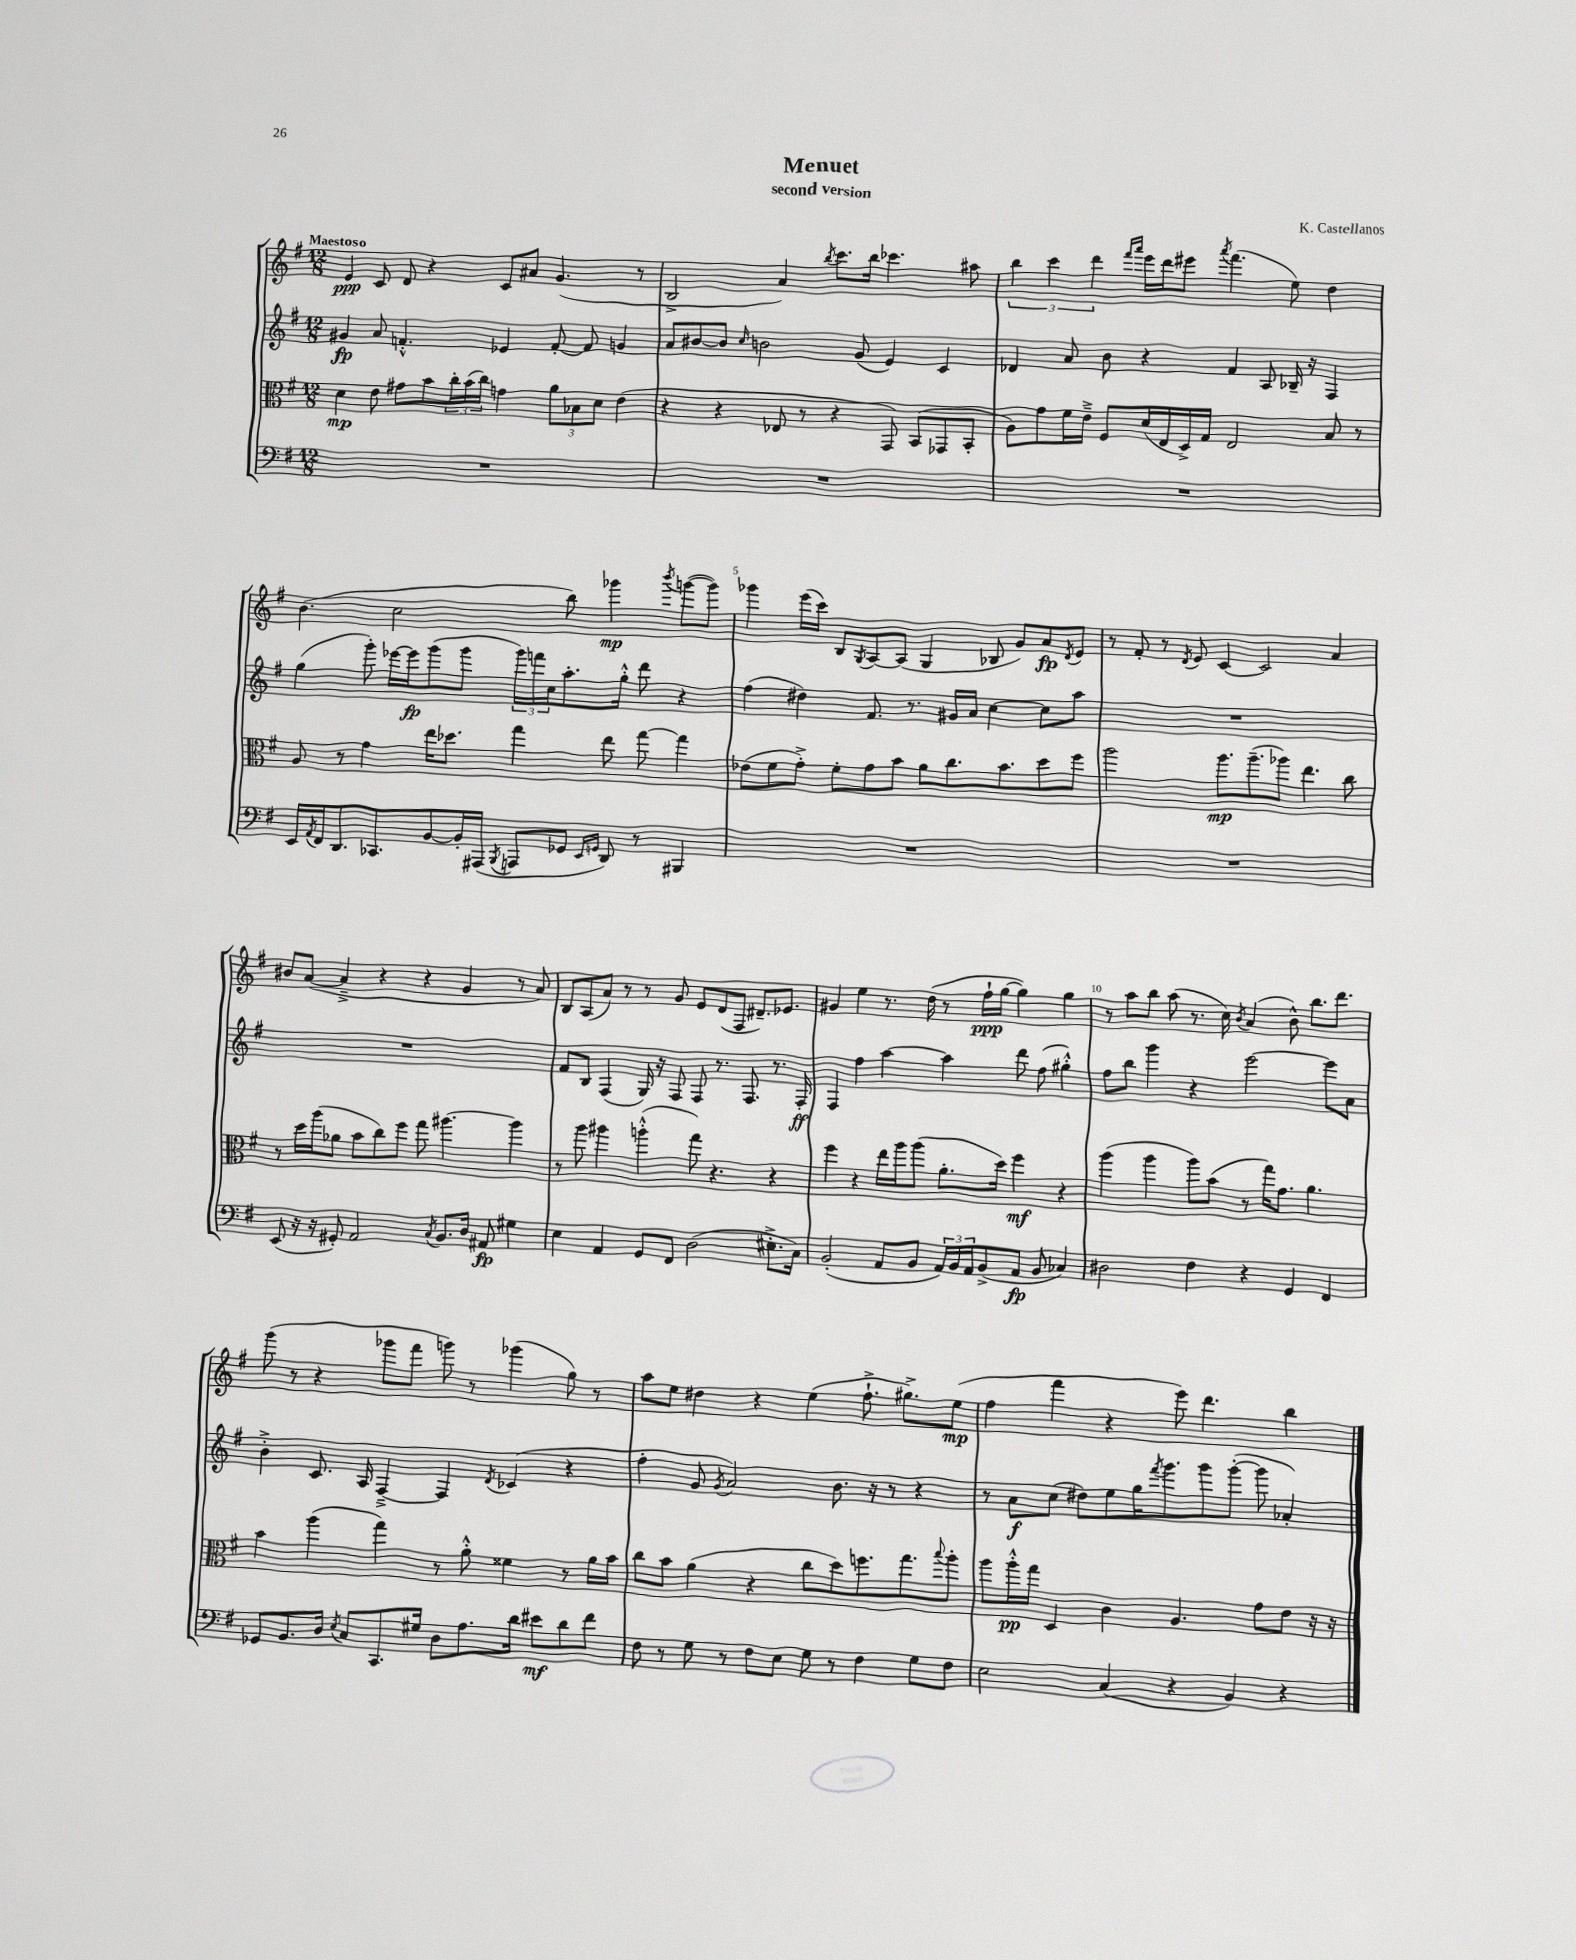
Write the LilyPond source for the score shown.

\header { title = "Menuet" composer = "K. Castellanos" subtitle = "second version" }
<<
\new StaffGroup <<
\new Staff = "s0" {
    \clef treble \key g \major \numericTimeSignature \time 12/8 \tempo "Maestoso"
    e'4\ppp c'8 d'8 r4 c'8 ais'8 g'4.( r8 |
    b2-> a'4) \acciaccatura { b''8 } c'''8. b''16 ces'''4. ais''8 |
    \tuplet 3/2 { b''4 c'''4 d'''4 } \grace { fis'''16 a'''16 } e'''16 d'''16 eis'''8 \acciaccatura { a'''8 } fis'''4.( e''8) d''4 |
    b'4.( c''2 b''8) ges'''4\mp \acciaccatura { b'''8 } g'''8~( g'''8) |
    ges'''4 e'''16( c'''16) b8 \acciaccatura { g8 } a8~ a8( g4 bes8 g'8) a'8\fp \acciaccatura { d'8 } e'8 |
    r8 fis'8-. r8 \acciaccatura { d'8 } e'8 c'4~ c'2 a'4 |
    bis'8 a'8~( a'4---> r4 r4 g'4 r8 a'8) |
    b8 a8( a'8) r8 r8 g'8 e'8 d'8( fis8 dis'8.--) ees'8. |
    gis'4 e''4 r8. d''16( r8 fis''16-!\ppp g''16~ g''4) g''4 |
    r8 a''8 b''8 a''8( r8. c''16) \acciaccatura { b'8 } a'4( b'8-^) b''8. d'''8. |
    g'''8( r8 r4 ges'''8 fis'''8 g'''8) r8 ges'''4( g''8) r8 |
    a''8 e''8 dis''4 r4 e''4( fis''8.-!-> gis''8.->) e''8\mp( |
    fis''4 fis'''4 r4 e'''8) d'''4. b''4 \bar "|." |
}
\new Staff = "s1" {
    \clef treble \key g \major \numericTimeSignature \time 12/8
    gis'4\fp a'8 f'4.-.-^ ees'4 f'8~-. f'8 g'4 |
    a'8 bis'8~ bis'8 \grace { c''16 } b'2 g'8( e'4) c'4 |
    des'4 a'8 b'8 r4 fis'4 a8 bes16-- r16 fis4 |
    g''4( g'''8-.) ees'''16~ ees'''16\fp g'''8( g'''8 \tuplet 3/2 { g'''16) f'''16 c''16 } a''8.-. g''16-.-^ d'''8 r4 |
    fis''4( dis''4) fis'8. r8. gis'16 a'16 c''4~ c''8 a''8 |
    R1. |
    R1. |
    fis'8 b8 fis4( g16) r16 fis8 fis8 r8. fis8. r8. fis16-.\ff |
    fis4 fis''4 a''4~ a''4 d'''8 fis''8( gis''4-.-^) |
    fis''8 b''8 g'''4 r4 e'''2~ e'''8 a'8 |
    b'4-.-> c'8. a16 fis4~---> fis4 \acciaccatura { d'8 } ces'4( r4 |
    fis''4-. g'8 \acciaccatura { g'8 } a'2) b'8. r16 r8 r4 |
    r8 a'8\f c''8( dis''8) e''8 g''16 \acciaccatura { fis'''8 } g'''8. g'''8 g'''8~-.( g'''8 aes'4-.) \bar "|." |
}
\new Staff = "s2" {
    \clef alto \key g \major \numericTimeSignature \time 12/8
    d'4\mp e'8 gis'8 b'8 \tuplet 3/2 { c''16-. b'16( c''16) } g'4 \tuplet 3/2 { a'8 bes8 d'8 } e'4( |
    r4 r4 ees8 r8 r4 g,8) b,8( ges,8 b,8-. |
    a8) g'8 fis'16 e'16---> fis8 d'16( e16 d16->) g16 e2 b8 r8 |
    a8 r8 g'4 e''16 des''8. g''4 e''8 g''8~ g''4 |
    ees'8( fis'8 g'8-.->) fis'8-. g'8 b'8 a'8 c''8. b'8. d''8 fis''8 |
    a''2 a''8.\mp a''8.--( aes''8) e''4. c''8 |
    r8 d''16 a''16( aes'8 b'8 c''8) fis''8 g''8 ais''4.~ ais''4 |
    r8 a''8 ais''4 a''4-.-^( g''8) r4. r4 |
    fis''4 r4 e''16 a''16 a''8( a'8.-. d''16) fis''4\mf r4 |
    a''4( a''4 a''8) b'8( r8 g''16) g'8. a'4. |
    b'4 a''4( g''4) r8 a'8-.-^ fisis'4 r8 a'16 b'16 |
    c''8 b'8 a'4( r4 c''8 d''8) f''8. g''8. \appoggiatura { b''8 } a''8-. |
    a''8 a''16-.-^\pp g''16 d4 c'4 a4. g'8 e'8 r16 r16 \bar "|." |
}
\new Staff = "s3" {
    \clef bass \key g \major \numericTimeSignature \time 12/8
    R1. |
    R1. |
    R1. |
    e,16 \acciaccatura { a,8 } fis,16 d,8. ces,8. b,8~ b,16-. ais,,16( \acciaccatura { b,,8 } a,,8 ges,8 \grace { e,16 g,16 } d,8) r8 bis,,4 |
    R1. |
    R1. |
    e,8( r16 r16 gis,8-.) a,2 \acciaccatura { c8 } b,8. d16 ais,8\fp gis4 |
    e4 a,4 g,8 fis,8 d2( eis8.-.-> c16) |
    b,2-.( a,8 b,8 \tuplet 3/2 { a,16) b,16 a,16 } b,8->( a,8\fp b,8 ces4) |
    dis2 fis4 r4 g,4 fis,4 |
    ges,8 b,8. d16 \acciaccatura { e8 } c8 c,8. gis16 d8 a8. d'16 eis'8\mf d'8 fis'8 |
    fis8 r8 g8 r8 fis8 e8 g8 r8 fis4 g8 fis8 |
    e2 c4( r4 b,4) r4 \bar "|." |
}
>>
>>
\layout { \context { \Score \override BarNumber.break-visibility = ##(#f #t #t) barNumberVisibility = #(every-nth-bar-number-visible 5) } }
